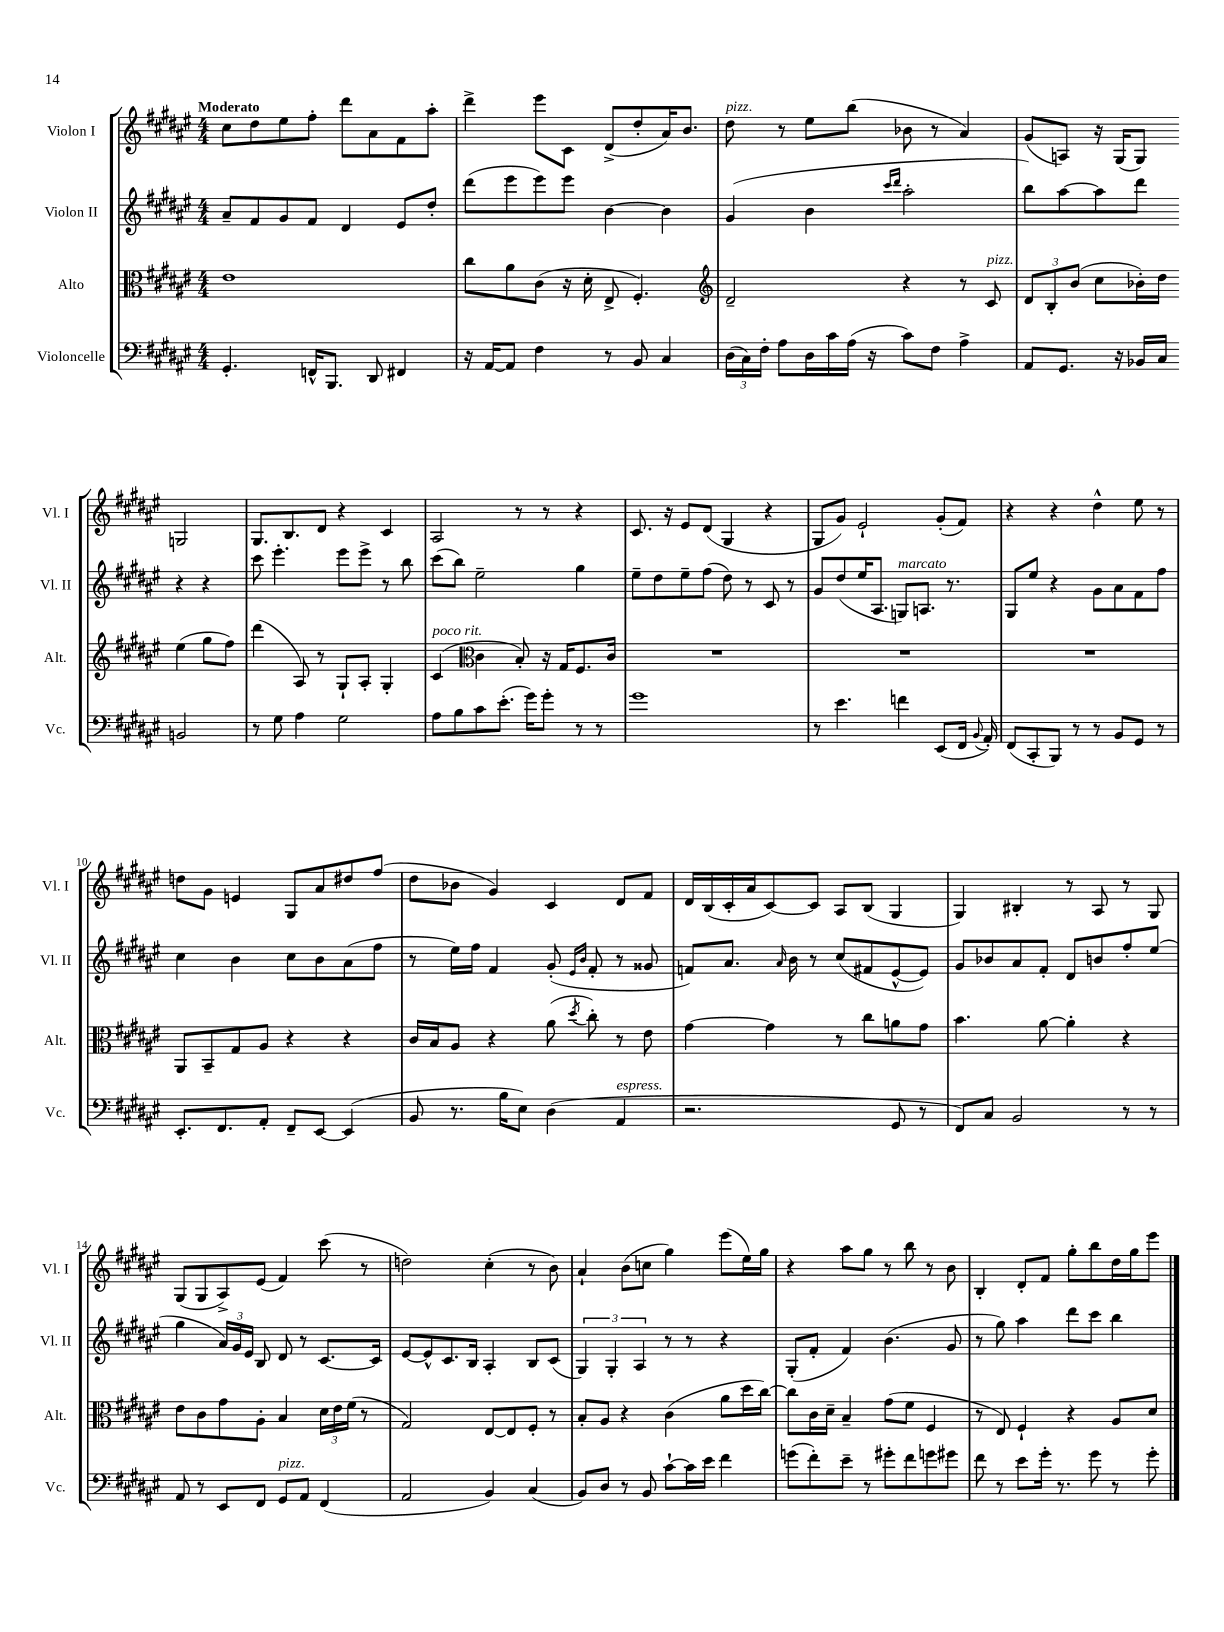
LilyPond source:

<<
\new StaffGroup <<
\new Staff = "s0" \with { instrumentName = "Violon I" shortInstrumentName = "Vl. I" } {
    \clef treble \key fis \major \numericTimeSignature \time 4/4 \tempo "Moderato"
    \autoBeamOff cis''8[ dis''8 eis''8 fis''8]-. dis'''8[ ais'8 fis'8 ais''8]-. |
    dis'''4-> eis'''8[ cis'8] dis'8[->( dis''8-. ais'16) b'8.] |
    dis''8^\markup { \italic "pizz." } r8 eis''8[ b''8]( bes'8 r8 ais'4) |
    gis'8[( a8]) r16 gis16[( gis8]) g2 |
    gis8.[ b8. dis'8] r4 cis'4 |
    ais2 r8 r8 r4 |
    cis'8. r16 eis'8[ dis'8]( gis4 r4 |
    gis8[ gis'8]) eis'2-! gis'8[-.( fis'8]) |
    r4 r4 dis''4-^ eis''8 r8 |
    d''8[ gis'8] e'4 gis8[ ais'8 dis''8 fis''8]( |
    dis''8[ bes'8] gis'4) cis'4 dis'8[ fis'8] |
    dis'16[ b16( cis'16-. ais'16 cis'8~) cis'8] ais8[ b8]( gis4 |
    gis4) bis4-. r8 ais8 r8 gis8 |
    gis8[( gis8 ais8->) eis'8]( fis'4) cis'''8( r8 |
    d''2) cis''4-.( r8 b'8) |
    ais'4-! b'8[( c''8] gis''4) eis'''8[( eis''16) gis''16] |
    r4 ais''8[ gis''8] r8 b''8 r8 b'8 |
    b4-. dis'8[-. fis'8] gis''8[-. b''8 dis''16 gis''16 eis'''8] \bar "|." |
}
\new Staff = "s1" \with { instrumentName = "Violon II" shortInstrumentName = "Vl. II" } {
    \clef treble \key fis \major \numericTimeSignature \time 4/4
    \autoBeamOff ais'8[-- fis'8 gis'8 fis'8] dis'4 eis'8[ dis''8]-. |
    dis'''8[( eis'''8 eis'''8) eis'''8] b'4~ b'4 |
    gis'4( b'4 \grace { cis'''16[ dis'''16] } ais''2-. |
    b''8[) ais''8~ ais''8 dis'''8] r4 r4 |
    cis'''8 eis'''4.-. eis'''8[ eis'''8]-> r8 b''8 |
    cis'''8[( b''8]) eis''2-- gis''4 |
    eis''8[-- dis''8 eis''8-- fis''8]( dis''8) r8 cis'8 r8 |
    gis'8[ dis''8( eis''16 ais8.] g8[^\markup { \italic "marcato" }) a8.] r8. |
    gis8[ eis''8] r4 gis'8[ ais'8 fis'8 fis''8] |
    cis''4 b'4 cis''8[ b'8 ais'8( fis''8] |
    r8 eis''16[) fis''16] fis'4 gis'8-.( \grace { eis'16[ b'16] } fis'8-. r8 gisis'8 |
    f'8[) ais'8.] \grace { ais'16 } b'16 r8 cis''8[( fis'8 eis'8~-^ eis'8]) |
    gis'8[ bes'8 ais'8 fis'8]-. dis'8[ b'8 fis''8-. eis''8]( |
    gis''4 \tuplet 3/2 { ais'16[) gis'16 eis'16] } b8 dis'8 r8 cis'8.[~ cis'16] |
    eis'8[~ eis'8-^ cis'8. b16] ais4-. b8[ cis'8]( |
    \tuplet 3/2 { gis4) gis4-. ais4 } r8 r8 r4 |
    gis8[-.( fis'8]-. fis'4) b'4.( gis'8 |
    r8 gis''8) ais''4 dis'''8[ cis'''8] b''4 \bar "|." |
}
\new Staff = "s2" \with { instrumentName = "Alto" shortInstrumentName = "Alt." } {
    \clef alto \key fis \major \numericTimeSignature \time 4/4
    \autoBeamOff eis'1 |
    cis''8[ ais'8 cis'8]( r16 dis'16-. eis8-> fis4.-.) |
    \clef treble dis'2-- r4 r8 cis'8^\markup { \italic "pizz." } |
    \tuplet 3/2 { dis'8[ b8-. b'8]( } cis''8[ bes'16-.) dis''16] eis''4( gis''8[ fis''8]) |
    dis'''4( ais8) r8 gis8[-! ais8]-. gis4-. |
    cis'4^\markup { \italic "poco rit." }( \clef alto cis'4 b8-.) r16 gis16[ fis8. cis'16] |
    R1 |
    R1 |
    R1 |
    ais,8[ b,8-- gis8 ais8] r4 r4 |
    cis'16[ b16 ais8] r4 ais'8( \acciaccatura { dis''8 } cis''8-.) r8 eis'8 |
    gis'4~ gis'4 r8 cis''8[ a'8 gis'8] |
    b'4. ais'8~ ais'4-. r4 |
    eis'8[ cis'8 gis'8 ais8]-. b4 \tuplet 3/2 { dis'16[ eis'16 fis'16]( } r8 |
    gis2) eis8[~ eis8 fis8]-. r8 |
    b8[-. ais8] r4 cis'4( ais'8[ dis''16 cis''16]~) |
    cis''8[ cis'16 dis'16]-- b4-- gis'8[( fis'8] fis4 |
    r8 eis8) fis4-! r4 ais8[ dis'8] \bar "|." |
}
\new Staff = "s3" \with { instrumentName = "Violoncelle" shortInstrumentName = "Vc." } {
    \clef bass \key fis \major \numericTimeSignature \time 4/4
    \autoBeamOff gis,4.-. f,16[-^ b,,8.] dis,8 fis,4 |
    r16 ais,16[~ ais,8] fis4 r8 b,8 cis4 |
    \tuplet 3/2 { dis16[( cis16) fis16]-. } ais8[ dis16 cis'16 ais16]( r16 cis'8[) fis8] ais4-> |
    ais,8[ gis,8.] r16 bes,16[ cis16] b,2 |
    r8 gis8 ais4 gis2 |
    ais8[ b8 cis'8 eis'8.]-.( gis'16[) gis'8]-. r8 r8 |
    gis'1 |
    r8 eis'4. f'4 eis,8[( fis,16] \appoggiatura { b,8 } ais,16-.) |
    fis,8[( cis,8-. b,,8]) r8 r8 b,8[ gis,8] r8 |
    eis,8.[-. fis,8. ais,8]-. fis,8[-- eis,8]~ eis,4( |
    b,8 r8. b16[ eis8]) dis4( ais,4^\markup { \italic "espress." } |
    r2. gis,8 r8 |
    fis,8[) cis8] b,2 r8 r8 |
    ais,8 r8 eis,8[ fis,8] gis,8[^\markup { \italic "pizz." } ais,8] fis,4( |
    ais,2 b,4) cis4( |
    b,8[) dis8] r8 b,8 cis'8[~-! cis'16 eis'16] fis'4 |
    g'8[( fis'8-.) eis'8]-- r8 gis'8[-. fis'8 g'8 gis'8] |
    fis'8 r8 eis'8[ gis'16]-. r8. gis'8 r8 gis'8-. \bar "|." |
}
>>
>>
